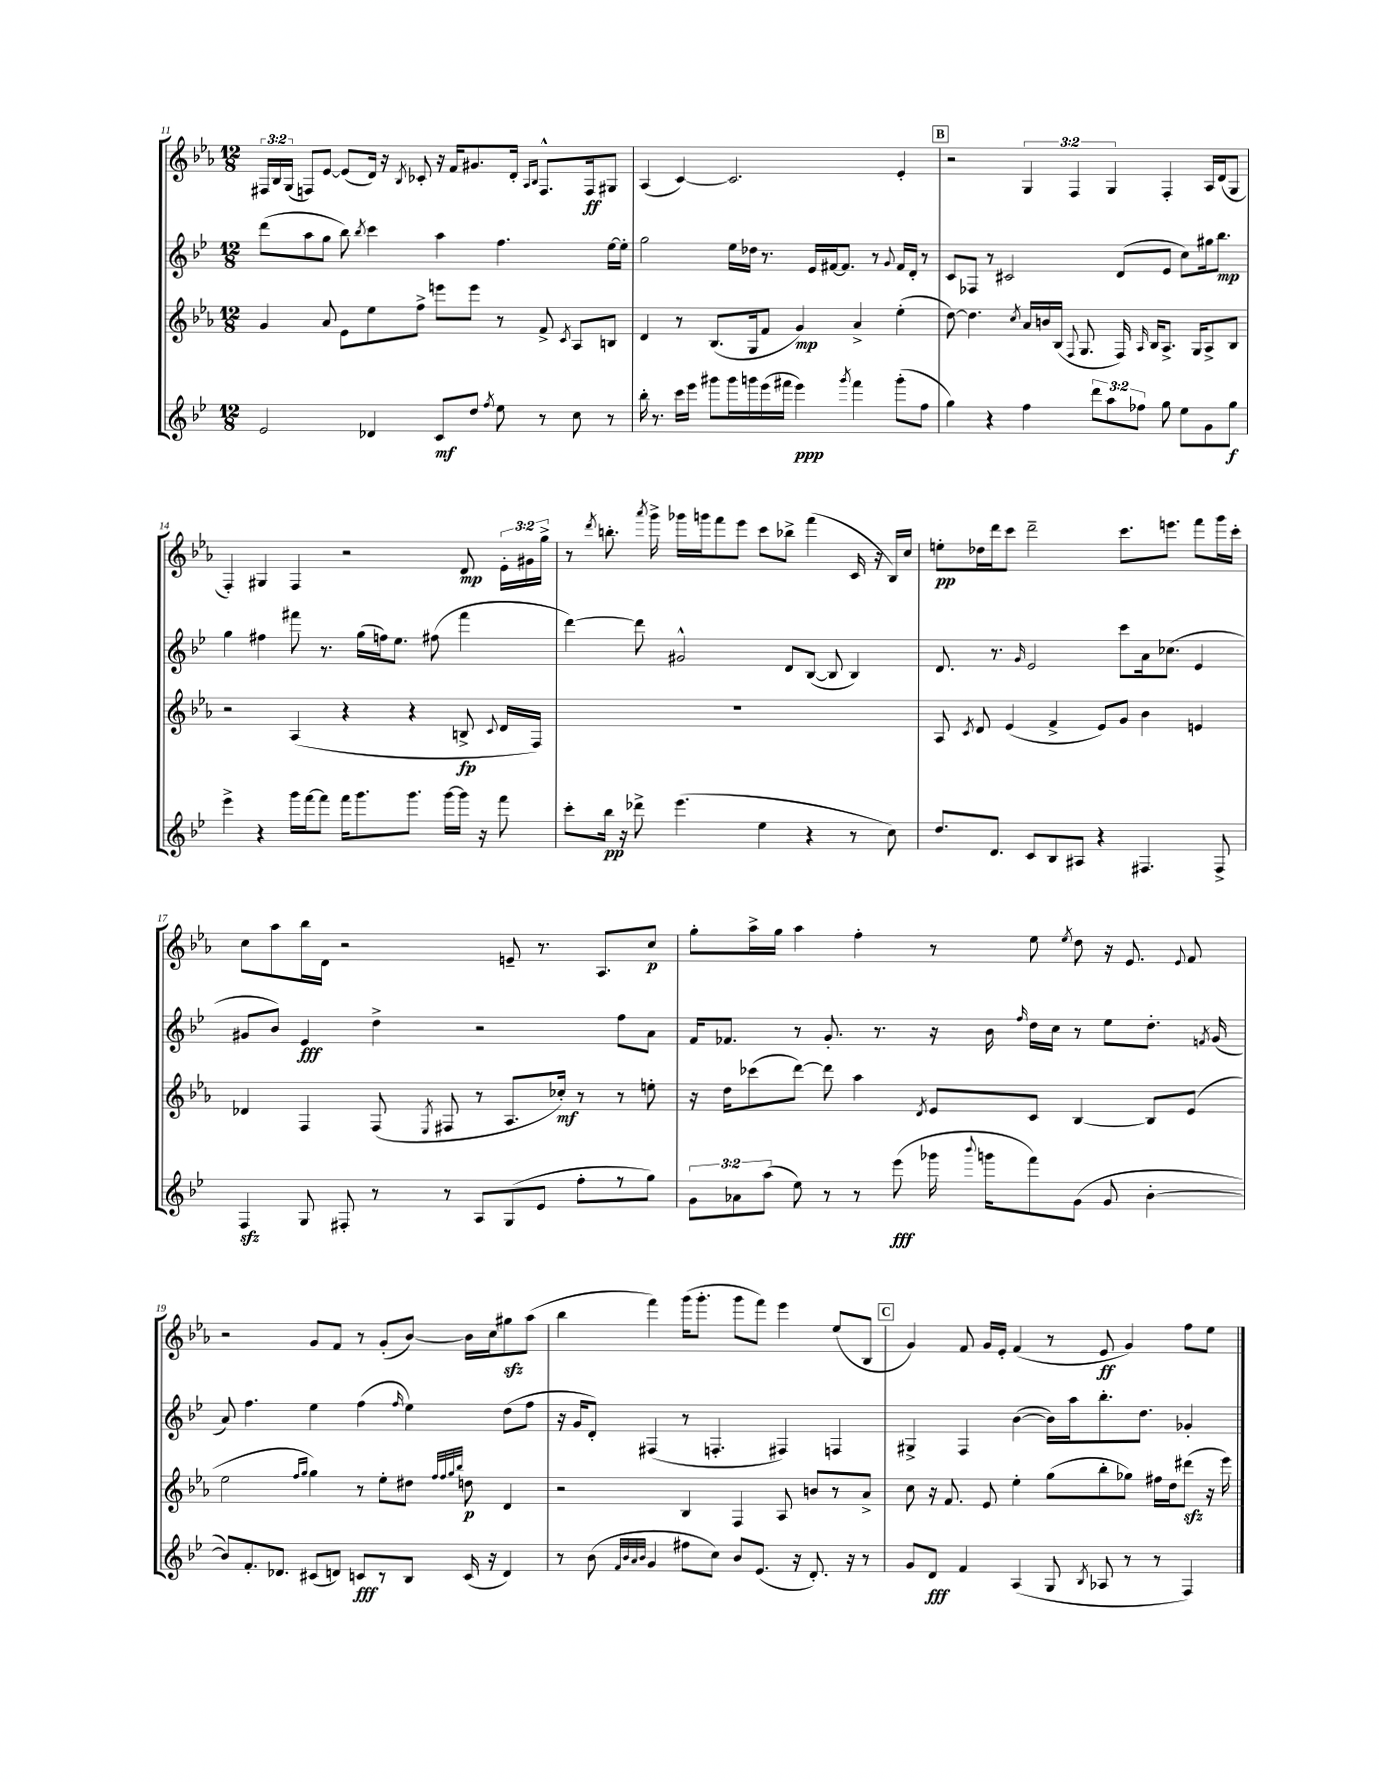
<<
\new StaffGroup <<
\new Staff = "s0" {
    \clef treble \key ees \major \numericTimeSignature \time 12/8 \override Staff.TupletNumber.text = #tuplet-number::calc-fraction-text
    \autoBeamOff \tuplet 3/2 { fis16[ bes16 g16]( } f8[) ees'8]~ ees'8[( d'16]) r16 \acciaccatura { bes8 } ces'8-. r16 f'16[ gis'8. d'16]-. \grace { aes16[ bes16] } f8.[-^ f16\ff gis8] |
    aes4( c'4~) c'2. ees'4-. |
    \mark \markup { \box "B" } r2 \tuplet 3/2 { g4 f4 g4 } f4-. aes16[ d'16( g8] |
    f4-.) gis4 f4 r2 d'8\mp \tuplet 3/2 { ees'16[-. gis'16 g''16]-> } |
    r8 \acciaccatura { d'''8 } b''8.-. \acciaccatura { aes'''8 } g'''16-> ges'''16[ g'''16 f'''8 ees'''8] c'''8[ bes''8]-> f'''4( c'16 r16 bes16[) c''16] |
    e''8[-.\pp des''16 d'''16 c'''8] d'''2-- c'''8.[ e'''8.] f'''8[ g'''16 c'''16]-. |
    c''8[ aes''8 bes''16 d'16] r2 e'8-- r8. aes8.[ c''8]\p |
    g''8[-. aes''16-> g''16] aes''4 f''4-. r8 ees''8 \acciaccatura { ees''8 } d''8 r16 ees'8. \appoggiatura { ees'8 } f'8 |
    r2 g'8[ f'8] r8 g'8[-.( bes'8]~) bes'16[ c''16 gis''8\sfz aes''8]( |
    bes''4 f'''4) g'''16[( g'''8.]-. g'''8[ f'''8]) ees'''4 ees''8[( bes8] |
    \mark \markup { \box "C" } g'4) f'8 g'16[ ees'16]-. f'4( r8 ees'8\ff g'4) f''8[ ees''8] \bar "|." |
}
\new Staff = "s1" {
    \clef treble \key bes \major \numericTimeSignature \time 12/8
    \autoBeamOff d'''8[( a''8 g''8] bes''8) \acciaccatura { bes''8 } c'''4 a''4 f''4. ees''16[~ ees''16]-. |
    g''2 ees''16[ des''16] r8. ees'16[ fis'16~ fis'8.] r8 \appoggiatura { g'8 } fis'16[ d'16]-. r8 |
    \mark \markup { \box "B" } c'8[ fes8] r8 cis'2 d'8[( ees'8] c''8[) gis''16 bes''8.]\mp |
    g''4 fis''4 fis'''8 r8. g''16[( f''16) ees''8.] fis''8( fis'''4 |
    d'''4~) d'''8 gis'2-^ d'8[ bes8]~( bes8 bes4) |
    d'8. r8. \grace { g'16 } ees'2 c'''8[ a'16 ces''8.]( ees'4 |
    gis'8[ bes'8]) ees'4\fff d''4-> r2 f''8[ a'8] |
    f'16[ fes'8.] r8 g'8.-. r8. r16 bes'16 \grace { f''16 } d''16[ c''16] r8 ees''8[ d''8.]-. \acciaccatura { f'8 } g'16( |
    a'8) f''4. ees''4 f''4( \grace { f''16 } ees''4) d''8[( f''8] |
    r16 g'16[ d'8]-.) fis4( r8 f4.-. fis4) f4 |
    \mark \markup { \box "C" } gis4-> f4 bes'4~( bes'16[) a''16 bes''8.-. d''8.] ges'4-. \bar "|." |
}
\new Staff = "s2" {
    \clef treble \key ees \major \numericTimeSignature \time 12/8
    \autoBeamOff g'4 aes'8 ees'8[ ees''8 f''8]-> e'''8[ e'''8] r8 f'8-> \acciaccatura { c'8 } aes8[ b8] |
    d'4 r8 bes8.[( g16 f'8] g'4\mp) aes'4-> ees''4-.( |
    \mark \markup { \box "B" } d''8~) d''4. \acciaccatura { c''8 } aes'16[ b'16 bes16]( \appoggiatura { f8 } g8. f16) \grace { aes16 } bes16[ aes8.]-> g16[ aes8-> bes8] |
    r2 aes4( r4 r4 b8->\fp \appoggiatura { c'8 } d'16[ f16]) |
    R1. |
    aes8 \acciaccatura { c'8 } d'8 ees'4( f'4-> ees'8[) g'8] bes'4 e'4 |
    des'4 f4 f8( \acciaccatura { ees8 } fis8 r8 aes8.[ ces''16]-.\mf) r8 r8 e''8-. |
    r16 d''16[ ces'''8( d'''8]~) d'''8 aes''4 \acciaccatura { d'8 } ees'8[ c'8] bes4~ bes8[ ees'8]( |
    ees''2 \grace { f''16[ g''16] } g''4) r8 ees''8[-. dis''8] \grace { f''32[ f''32 g''32 bes''32] } d''8\p d'4 |
    r2 bes4 f4 aes8 b'8[ r8 aes'8]-> |
    \mark \markup { \box "C" } c''8 r16 f'8. ees'8 ees''4-. g''8[( bes''8-. ges''8]) fis''16[ d''16 dis'''8]\sfz( r16 ees'''16) \bar "|." |
}
\new Staff = "s3" {
    \clef treble \key bes \major \numericTimeSignature \time 12/8 \override Staff.TupletNumber.text = #tuplet-number::calc-fraction-text
    \autoBeamOff ees'2 des'4 c'8[\mf d''8] \acciaccatura { f''8 } ees''8 r8 c''8 r8 |
    bes''16-. r8. c'''16[ ees'''16] gis'''8[ gis'''16 g'''16 ees'''16( fis'''16] ees'''4\ppp) \acciaccatura { g'''8 } fis'''4 g'''8[-.( f''8] |
    \mark \markup { \box "B" } g''4) r4 f''4 \tuplet 3/2 { d'''8[ a''8 fes''8] } g''8 ees''8[ g'8 g''8]\f |
    ees'''4-> r4 g'''16[ f'''16~ f'''8] f'''16[ g'''8. g'''8.] g'''16[~ g'''16] r16 f'''8 |
    c'''8[-. bes''16]\pp r16 des'''8-> ees'''4.( ees''4 r4 r8 c''8) |
    d''8.[ d'8.] c'8[ bes8 ais8] r4 fis4. fis8-> |
    f4\sfz g8 fis8-. r8 r8 a8[ g8( ees'8] f''8[-. r8 g''8]) |
    \tuplet 3/2 { g'8[ aes'8 a''8]( } ees''8) r8 r8 ees'''8\fff( ges'''16 \appoggiatura { bes'''8 } g'''16[ f'''8) g'8]( g'8 bes'4~-. |
    bes'8[) f'8.-. des'8.] cis'8[( d'8]) c'8[\fff r8 bes8] c'16( r16 d'4) |
    r8 bes'8( \grace { f'32[ bes'32 a'32 bes'32] } g'4 fis''8[ c''8]) bes'8[ ees'8.]( r16 d'8.-.) r16 r8 |
    \mark \markup { \box "C" } g'8[ d'8]\fff f'4 a4( g8 \acciaccatura { bes8 } aes8 r8 r8 f4) \bar "|." |
}
>>
>>
\layout { \context { \Score currentBarNumber = #11 } }
